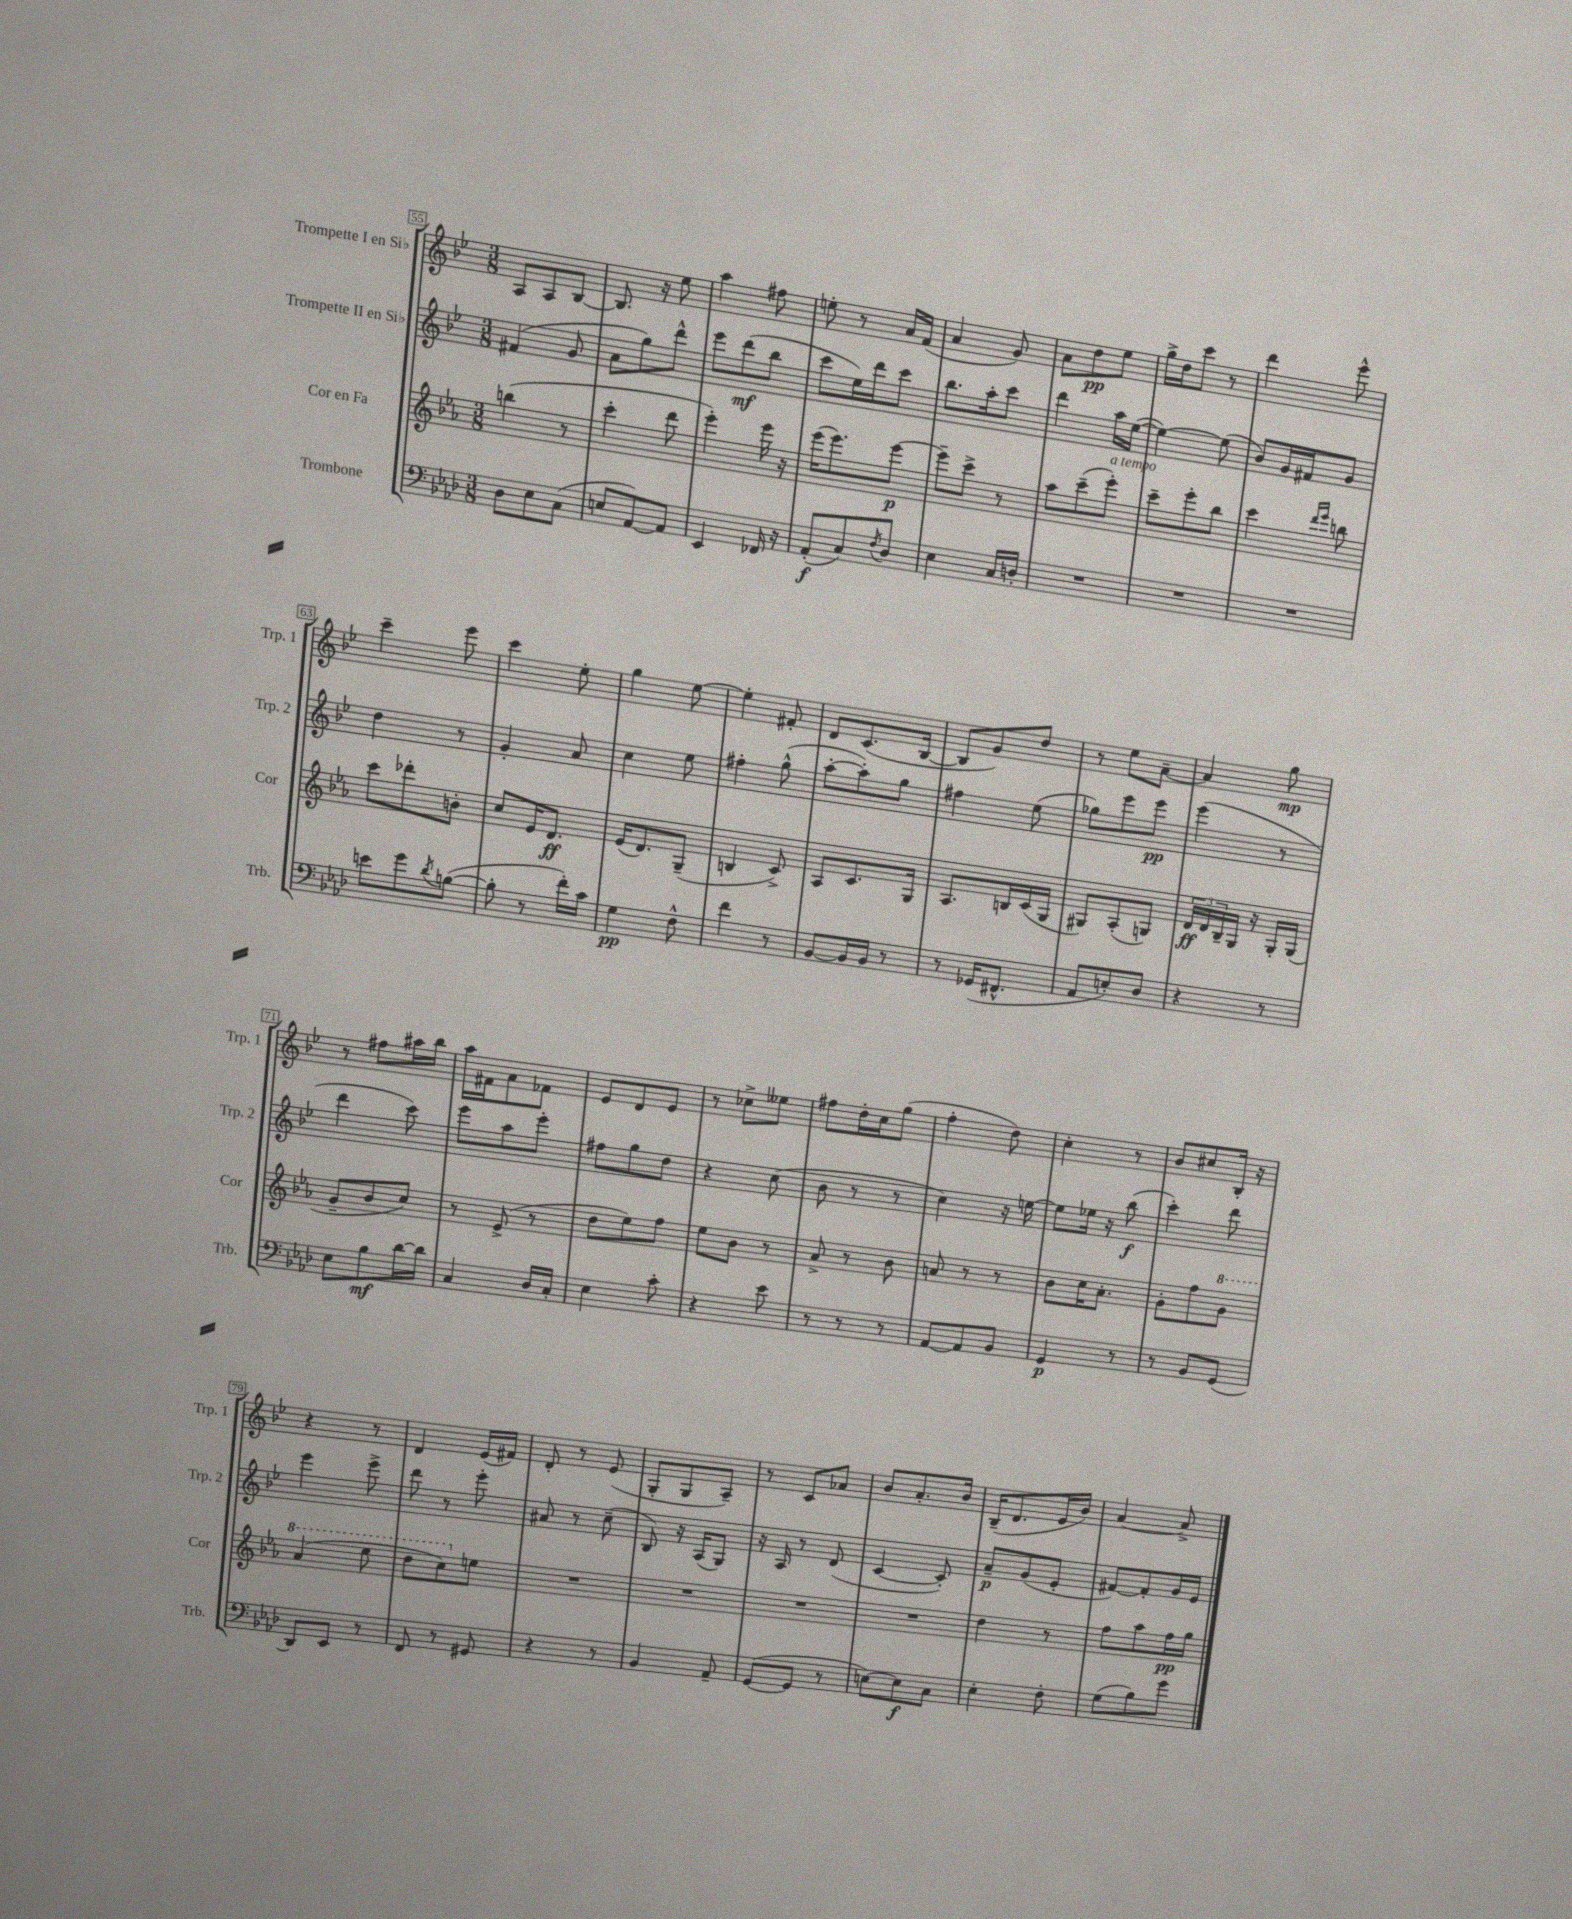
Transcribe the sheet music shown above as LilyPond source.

<<
\new StaffGroup <<
\new Staff = "s0" \with { instrumentName = "Trompette I en Sib" shortInstrumentName = "Trp. 1" } {
    \clef treble \key bes \major \numericTimeSignature \time 3/8
    a8 a8 bes8~ |
    bes8. r16 ees''8 |
    a''4 fis''8 |
    e''8-. r8 a'16 f'16( |
    a'4 g'8) |
    a'8 d''8\pp ees''8 |
    g''16-> d''16 c'''8 r8 |
    d'''4 ees'''8-^ |
    c'''4-- ees'''8 |
    c'''4 ees''8-. |
    g''4 ees''8~ |
    ees''4-. fis'8-. |
    d'8 c'8.( bes16~ |
    bes8 g'8) d''8 |
    r8 ees''8 a'8~-- |
    a'4 g''8\mp |
    r8 fis''8 ais''16 bes''16 |
    a''16 fis'16 a'8 fes'8 |
    ees'8 d'8 ees'8 |
    r8 ces''8-> eeses''8 |
    fis''8 d''16-. c''16 g''8( |
    f''4-. d''8) |
    c''4-. r8 |
    bes'8 cis''8 bes16-. r16 |
    r4 r8 |
    d'4 ees'16( fis'16) |
    d'8-. r8 ees'8( |
    g8-. g8 a8--) |
    r8 c'8 aes'8 |
    bes'8 a'8.-. bes'16 |
    bes16--( d'8. ees'16 bes'16) |
    a'4~ a'8-> \bar "|." |
}
\new Staff = "s1" \with { instrumentName = "Trompette II en Sib" shortInstrumentName = "Trp. 2" } {
    \clef treble \key bes \major \numericTimeSignature \time 3/8
    fis'4( g'8 |
    a'8 g''8) d'''8-^ |
    ees'''8 d'''8\mf( bes''8 |
    c'''8 ees''16) d'''16 c'''8 |
    bes''8. a''16-. c'''8 |
    d'''4 a''16 ees''16~( |
    ees''4~) ees''8( |
    bes'8) g'16 fis'16 g'8 |
    d''4 r8 |
    g'4-. a'8 |
    c''4 ees''8 |
    fis''4-. g''8-^( |
    a''8~-. a''8-.) g''8 |
    fis''4 ees''8( |
    ges''8) ees'''8 ees'''8\pp |
    ees'''4( r8 |
    d'''4 c'''8) |
    ees'''8 a''8 ees'''8-. |
    fis''8 g''8 d''8 |
    r4 c''8( |
    bes'8 r8 r8 |
    c''4) r16 e''16~ |
    e''8 ees''16 r16 bes''8\f( |
    c'''4-.) d'''8 |
    ees'''4 ees'''8-> |
    d'''8 r8 ees'''8-. |
    ais'8 r8 c''8--( |
    bes8) r16 a16( g8) |
    r16 a16 r8 d'8( |
    c'4~ c'8-.) |
    a'8--\p g'8( ees'8-. |
    fis'8~) fis'8-. g'16 ees'16 \bar "|." |
}
\new Staff = "s2" \with { instrumentName = "Cor en Fa" shortInstrumentName = "Cor" } {
    \clef treble \key ees \major \numericTimeSignature \time 3/8
    b''4( r8 |
    c'''4-. d'''8 |
    ees'''4-.) ees'''16 r16 |
    ees'''16( ees'''8.) ees'''8~\p |
    ees'''8-- c'''8-> r8 |
    aes''8 c'''8--( ees'''8-.^\markup { \italic "a tempo" }) |
    c'''8-- ees'''8-. bes''8 |
    c'''4 \grace { d'''16 ees'''16 } b''8 |
    c'''8 des'''8-. b'8-. |
    c''8 ees'16 d'8.\ff |
    ees'16( d'8.) g8--( |
    b4 c'8->) |
    aes8 c'8. g16 |
    aes8. b16 c'16( g16 |
    gis8) aes8-.( g8) |
    \tuplet 3/2 { d'16\ff d'16 bes16-- } g16 r16 g16-. g16( |
    g'8-- bes'8 c''8) |
    r8 ees'8->( r8 |
    d''8 ees''8) f''8 |
    ees''8 bes'8 r8 |
    aes'8-> r8 bes'8 |
    a'8 r8 r8 |
    bes'8 c''16 aes'8.-. |
    g'8-. f''8 \ottava #1 g''8 |
    aes''4( ees'''8 |
    d'''8 c'''8) \ottava #0 e''8 |
    R4. |
    R4. |
    R4. |
    R4. |
    d''4 r8 |
    f''8 aes''8 f''16\pp g''16 \bar "|." |
}
\new Staff = "s3" \with { instrumentName = "Trombone" shortInstrumentName = "Trb." } {
    \clef bass \key aes \major \numericTimeSignature \time 3/8
    des8 ees8 c8( |
    e8 aes,8~) aes,8 |
    ees,4 fes,16 r16 |
    aes,8-.\f( c8) \acciaccatura { f8 } des8 |
    ees4 c16 d16-. |
    R4. |
    R4. |
    R4. |
    e'8 g'8 \acciaccatura { des'8 } b8~( |
    b8-. r8 f'16-.) c'16 |
    g4\pp f8-^ |
    f'4 r8 |
    bes,8~ bes,16 bes,16 r8 |
    r8 ges,16( fis,8.-^ |
    aes,8 e8-.) des8 |
    r4 r8 |
    ees8 bes8\mf des'16~ des'16 |
    c4 des16 c16-. |
    ees4 c'8-. |
    r4 ees'8 |
    r8 r8 r8 |
    aes,8~ aes,8 bes,8 |
    g,4\p r8 |
    r8 bes,8 g,8( |
    des,8) ees,8 r8 |
    f,8 r8 gis,8 |
    r4 r8 |
    bes,4 aes,8-- |
    g,8~( g,8 r8 |
    e8~) e8\f c8 |
    ees4-. f8-. |
    g8( bes8) g'8 \bar "|." |
}
>>
>>
\layout { \context { \Score currentBarNumber = #55 \override BarNumber.stencil = #(make-stencil-boxer 0.1 0.3 ly:text-interface::print) } }
